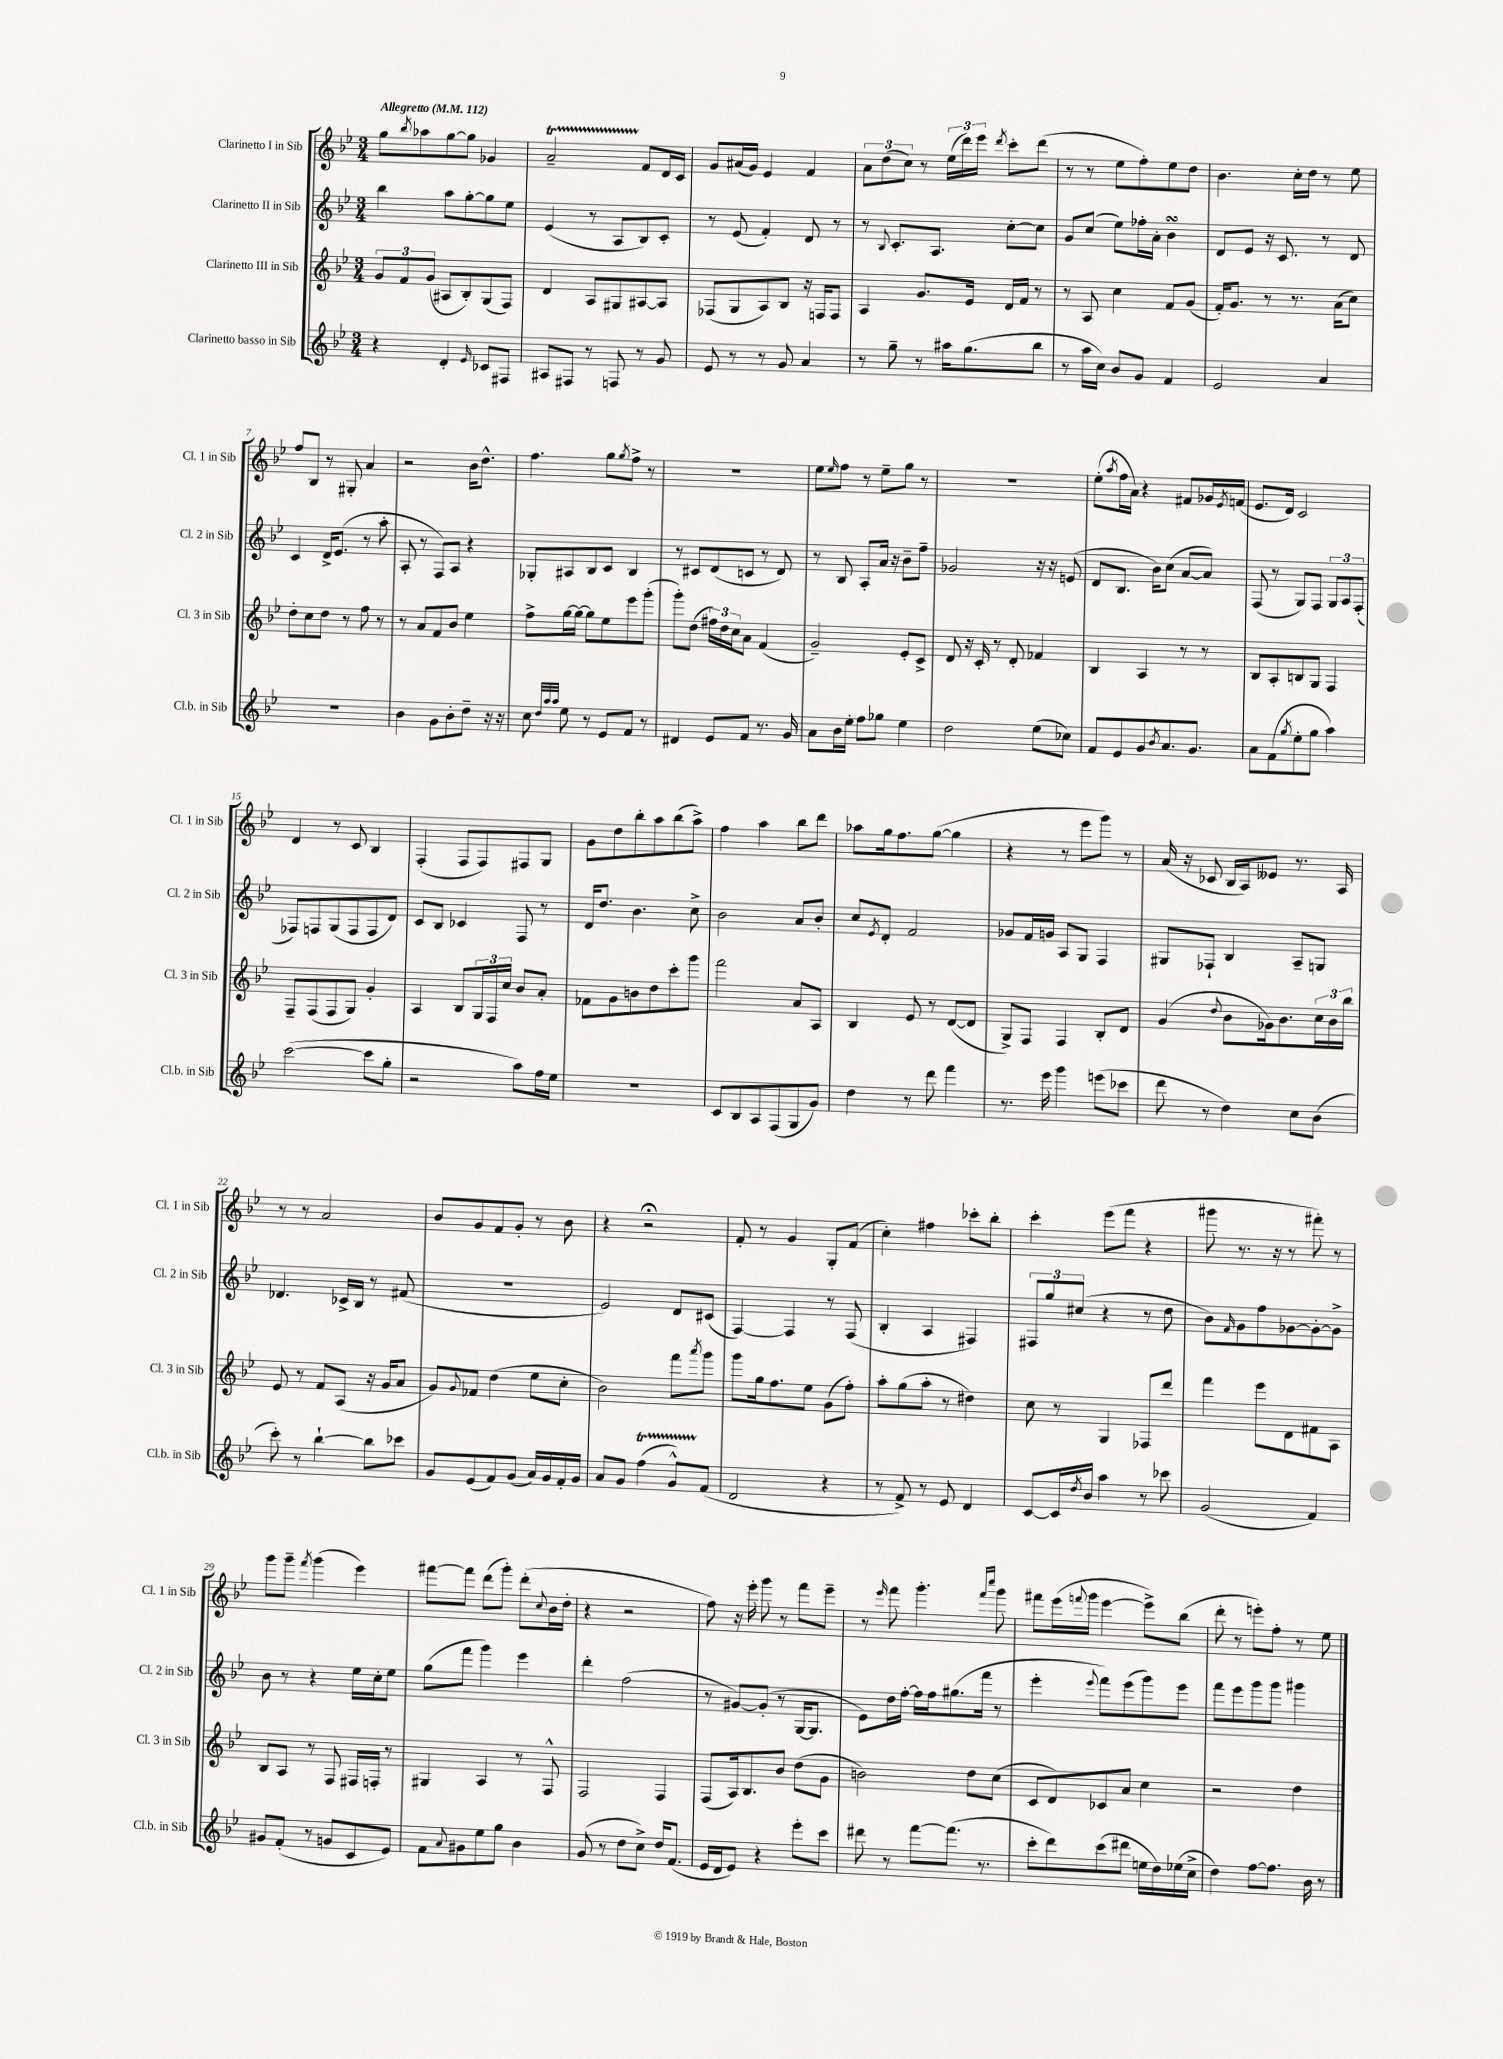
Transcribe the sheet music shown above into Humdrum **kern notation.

**kern	**kern	**kern	**kern
*staff4	*staff3	*staff2	*staff1
*clefG2	*clefG2	*clefG2	*clefG2
*k[b-e-]	*k[b-e-]	*k[b-e-]	*k[b-e-]
*M3/4	*M3/4	*M3/4	*M3/4
*MM112	*MM112	*MM112	*MM112
4r	12g/L	4bb-\	8gg\L
.	12f/	.	.
.	.	.	8qbb-/
.	.	.	8aa-\
.	(12g/J	.	.
4d'/	8A#/L	8aa\L	[8gg\
.	8B-'/)	[8gg'\	8gg\]J
16qqe-/	.	.	.
8c-/L	(8G/	8gg\]	4g-/
8F#/J	8F/J)	8ee-\J	.
=	=	=	=
8A#/L	4d/	(4e-/	2a~/
8F#/J	.	.	.
8r	8A/L	8r	.
8F/	8G#/	8A/L	.
8r	[8A#/	8B-/)	8f/L
8g/	8A#/]J	8c'/J	16d/L
.	.	.	16c/JJ
=	=	=	=
8e-/	(8F-/L	8r	8g/L
8r	8G/	(8e-/	(16a#/L
.	.	.	16g/JJ)
8r	8A/)	4f'/)	4e-/
8g/	8B-/J	.	.
4a/	16r	8d/	4f/
.	16F/LK	.	.
.	8F/J	8r	.
=	=	=	=
8r	4A/	8r	12a\L
.	.	.	(12dd\
.	.	8qqB-/	.
8gg~\	.	8.c'/L	.
.	.	.	12cc\J)
8r	8.g/L	.	8r
.	.	8.A/J	.
16aa#\LK	.	.	(24ee-\LL
.	.	.	24ddd\)
(8.gg\	16e-/Jk	.	.
.	.	.	24eee-\JJ
.	.	.	8qddd/
.	16d/LL	[8cc'\L	8ccc'\L
.	16f/JJ	.	.
8bb-\J	8r	8cc\]J	(8ddd\J
=	=	=	=
8r	8r	8g/L	8r
16aa\LL	8A/	(8cc/J	8r
16cc\JJ)	.	.	.
8b-/L	4cc\	8ee-\L)	8ee-\L
8g/J	.	16ff-'\L	8ff'\)
.	.	16a'\JJ	.
4f/	8f/L	4b-\	8ee-\
.	(8g/J	.	8dd\J
=	=	=	=
2e-/	16f'/LK)	8d/L	4.b-\
.	8.g/J	.	.
.	.	8e-/J	.
.	8r	16r	.
.	.	8.c/	.
.	8.r	.	16cc'\LL
.	.	.	16dd\JJ
4a/	.	8r	8r
.	(16a\LK	.	.
.	8cc\J)	8d/	8ee-\
=	=	=	=
2.r	8dd'\L	4c/	8ff/L
.	8cc\	.	8B-/J
.	8dd\J	16d^/LK	8r
.	.	(8.e-/J	.
.	8r	.	8G#'/
.	8ff\	8r	4a/
.	8r	8aa'\	.
=	=	=	=
4b-\	8r	8A'/	2r
.	8a/L	8r	.
8g\L	8f/	8F/L)	.
8b-'\	8b-/J	8A/J	.
8dd~\J	4ee-\	4r	16b-\LK
.	.	.	8.dd^^\J
16r	.	.	.
16r	.	.	.
=	=	=	=
8cc\	8ff^\L	8G-'/L	4.ff\
32qqdd/LLL	.	.	.
32qqaa/	.	.	.
32qqaa/JJJ	.	.	.
8ee-\	[16gg\L	8A#/	.
.	16gg\_JJ	.	.
8r	8gg\]L	8B-/	.
8e-/L	8ee-\	8c/J	8gg\L
.	.	.	8qgg/
8f/J	8eee-\	4B-/	8ff^\J
8r	(8ggg'\J	.	8r
=	=	=	=
4d#/	8ggg'\L)	8r	2.r
.	(8dd\J	8c#/L	.
8e-/L	24ff#\LL)	(8d/	.
.	24dd\	.	.
.	24cc\J	.	.
8f/J	8a\J	8c/J	.
8.r	(4f/	8r	.
.	.	8d/)	.
16g/	.	.	.
=	=	=	=
8a\L	2g~/)	8r	8ee-\L
.	.	.	16qqee-/
16b-\L	.	8B-/	8ff\J
16ee-'\JJ	.	.	.
8ff\L	.	8A'/L	8r
8gg-\J	.	16a/Jk	8ee-~\L
.	.	16r	.
4ee-\	8e-'/L	8b-~\L	8gg\J
.	8c^/J	8ff~\J	8r
=	=	=	=
2dd\	8d/	2g-/	2.r
.	16r	.	.
.	16c'/	.	.
.	8r	.	.
.	8d'/	.	.
(8ee-\L	4f-/	16r	.
.	.	16r	.
8cc-\J)	.	(8e/	.
=	=	=	=
8f/L	4B-/	8d/L	(8ee-'\L
.	.	.	8qaa/
8e-/	.	8.B-/J	16ff\L
.	.	.	16a\JJ)
8g/	4A/	.	4r
.	.	16b-\LK)	.
8qb-/	.	.	.
8.a/	.	(8cc\J	.
.	8r	[8a/L	8f#/L
8.g/J	.	.	.
.	8r	8a/]J)	16g-/L
.	.	.	8qe-/
.	.	.	(16f/JJ
=	=	=	=
8a\L	8B-/L	(8F/	8.e-/L
(8f\	8A'/	8r	.
.	.	.	16d/Jk)
8qgg/	.	.	.
8ee-'\	8B/	8G/L)	2c/
8gg\J	8G/J	8F/J	.
4aa\)	4F/	12G/L	.
.	.	12A/	.
.	.	(12F'/J	.
=	=	=	=
([2ccc\	8F~/L	8F-/L)	4d/
.	(8F/	8F/	.
.	8F/	(8G/	8r
.	8G/J)	8F/	8c/
8ccc\]L	4g'/	8F/	4B-/
8gg'\J	.	8d/J)	.
=	=	=	=
2r	4A/	8c/L	(4F'/
.	.	8B-/J	.
.	8B-/L	4c-/	8F/L
.	24G/L	.	8F/)
.	24F/	.	.
.	24cc/JJ	.	.
8aa\L)	8b-/L	8F/	8F#/
16ff\L	8a'/J	8r	8G/J
16ee-\JJ	.	.	.
=	=	=	=
2.r	8f-\L	16d/LK	8g\L
.	.	8.dd/J	.
.	8g\	.	8dd\
.	8b\	4.b-\	8bb-'\
.	8dd\	.	8aa\
.	8ccc'\	.	(8bb-\
.	8ggg\J	8cc^\	8aa^\J)
=	=	=	=
8c/L	2fff\	2b-\	4ff\
8B-/	.	.	.
8A/	.	.	4aa\
(8F/	.	.	.
8G/	8a/L	8a/L	8bb-\L
8g/J)	8A/J	8b-'/J	8ddd\J
=	=	=	=
4dd\	4B-/	8cc/L	8aa-\L
.	.	8qe-/	.
.	.	8d'/J	16gg\k
.	.	.	8.ff\
8r	8e-/	2f/	.
8ddd\	8r	.	([8gg\J
4fff\	([8d/L	.	4gg\]
.	8d/]J	.	.
=	=	=	=
8.r	8G^/L)	8g-/L	4r
.	8F/J	16f/L	.
16eee-\	.	16g/JJ	.
4ggg\	4F/	8A/L	8r
.	.	8G/J	8eee-\L
(8eee\L	8B-'/L	4F/	8ggg\J)
8ccc-\J	8d/J	.	8r
=	=	=	=
8ddd\	(4g/	8G#/L	(16a/
.	.	.	16r
8r	.	8F-`/J	8c-/
.	8qqdd/	.	.
4dd\)	8b-\L	4B-/	16B-/LL
.	.	.	16A/J)
.	16g-\k)	.	8e--/J
.	8.b-\	.	.
8cc\L	.	8A~/L	8.r
(8b-\J	24cc\L	8G/J	.
.	24b-\	.	.
.	.	.	16A/
.	24bb-\JJ	.	.
=	=	=	=
8ccc'\)	8e-/	4.d-/	8r
8r	8r	.	8r
[4bb-`\	8f/L	.	2a/
.	(8A/J	16c-^/LL	.
.	.	16B-/JJ	.
8bb-\]L	16r	8r	.
.	16g/LK	.	.
8ccc-\J	8a/J	(8f#/	.
=	=	=	=
8g/L	8g/L)	2.r	8b-/L
.	8qqg/	.	.
(8e-/	8f-/J	.	8g/
8f/)	(4dd\	.	8f/
(8g/J	.	.	8g'/J
16a/LL)	8ee-\L	.	8r
16g/	.	.	.
16f'/	8cc'\J	.	8b-\
16g/JJ	.	.	.
=	=	=	=
8a/L	2b-\)	2e-/)	4r
8g/J	.	.	.
(4ff\	.	.	2r;
8g^^/L)	8fff\L	8d/L	.
.	8qaaa/	.	.
(8f/J	8ggg\J	(8c#/J	.
=	=	=	=
2d/	8ggg\L	[4F/)	8f'/
.	16gg\k	.	8r
.	8.ff\	.	.
.	.	4F/]	4g/
.	8ee-\J	.	.
4r	(8g\L	8r	8G'/L
.	8ff'\J)	(8F/	(8f/J
=	=	=	=
8r	8aa'\L	4B-'/	4cc'\)
8f^/)	(8gg\	.	.
8r	8aa'\J	4A/	4ff#\
8e-/	8r	.	.
4d/	4dd#\)	4F#/)	8ccc-'\L
.	.	.	8bb-'\J
=	=	=	=
[8c/L	8cc\	12F#/L	4ccc'\
.	.	12gg/	.
16c/]L	8r	.	.
.	.	(12cc#/J	.
8qdd/	.	.	.
16b-/JJ	.	.	.
4aa\	4G/	4r	(8eee-\L
.	.	.	8fff\J
8r	8F-/L	8r	4r
8ccc-\	8ddd/J	8dd\	.
=	=	=	=
(2g/	4fff\	8b-\L)	8ggg#\
.	.	16qqf/	.
.	.	8g\	8.r
.	8eee-\L	8ff\	.
.	.	.	16r
.	8d\	[8g-\	8r
4f/)	8f#\	8g-'\_	8fff#'\)
.	8A\J	8g-^\]J	8r
=	=	=	=
8g#/L	8B-/L	8b-\	8ggg\L
(8f'/J	8A/J	8r	8ggg~\J
.	.	.	8qfff/
8r	8r	4r	(4ggg\
8g/L	8F/	.	.
8c/	16F#/LL	16ee-\LL	4eee-\)
.	16F'/JJ	16cc'\J	.
8e-/J)	8r	8ee-\J	.
=	=	=	=
8f\L	4G#/	(8gg\L	[8fff#\L
8qqa/	.	.	.
8g#\	.	8fff\J	8fff#\]J
8ee-\	4A/	4ggg\)	(8ddd\L
8gg\J	.	.	8ggg'\J)
4b-\	8r	4eee-\	(8ddd'\L
.	.	.	8qqcc/
.	8F^^/	.	16b-\L
.	.	.	16dd'\JJ
=	=	=	=
(8g/	2F/	4ddd'\	4r
8r	.	.	.
8dd\L	.	(2ff\	2r
8cc^\J)	.	.	.
16dd/LK	4F/	.	.
(8.f/J	.	.	.
=	=	=	=
16e-/LL	(8F/L	8r	8ff\)
16d/J	.	.	.
8e-/J)	16A/k)	[8g#/L)	16r
.	8.B-/	.	16eee-'\
4r	.	(8g#'/]J	8ggg\
.	8b-/J	8r	8r
8eee-'\L	(8dd\L	[16G/LK	8fff\L
.	.	8.G/]J	.
8ccc\J	8g\J	.	8eee-~\J
=	=	=	=
8ddd#\	2b\)	8e-\L)	8r
.	.	.	16qqeee-/
8r	.	16dd\L	8fff\
.	.	[16ff'\JJ	.
[8fff\L	.	16ff\]LL	4.ggg'\
.	.	16ff\J	.
(8.fff\]J	.	(8.gg#\	.
.	8dd\L	.	.
8.r	.	16fff\Jk	.
.	.	.	16qqfff/LL
.	.	.	16qqcccc/JJ
.	(8cc\J	8r	8ggg\
=	=	=	=
8ccc'\L	8c/L	4eee-'\	8fff#\L
8ddd\)	8d/)	.	(16eee-\L
.	.	.	8qqfff/
.	.	.	16ggg\JJ
.	.	8qqeee-/	.
(8ccc\	8c-/	8fff\L)	[4eee-\
8ddd#\J	8a/J	(8eee-\	.
16ee\LL	4cc\	8ggg\)	8eee-^\]L)
16dd\)	.	.	.
(16ee-\	.	8eee-\J	(8bb-\J
16cc^\JJ	.	.	.
=	=	=	=
4dd\)	2r	8fff\L	8ddd'\
.	.	8eee-\	8r
[8ff\L	.	8ggg\	8eee'\L)
8.ff\]J	.	8ggg\J	8ff'\J
.	4dd\	4ggg#\	8r
16b-\	.	.	.
8r	.	.	8ee-\
==	==	==	==
*-	*-	*-	*-
